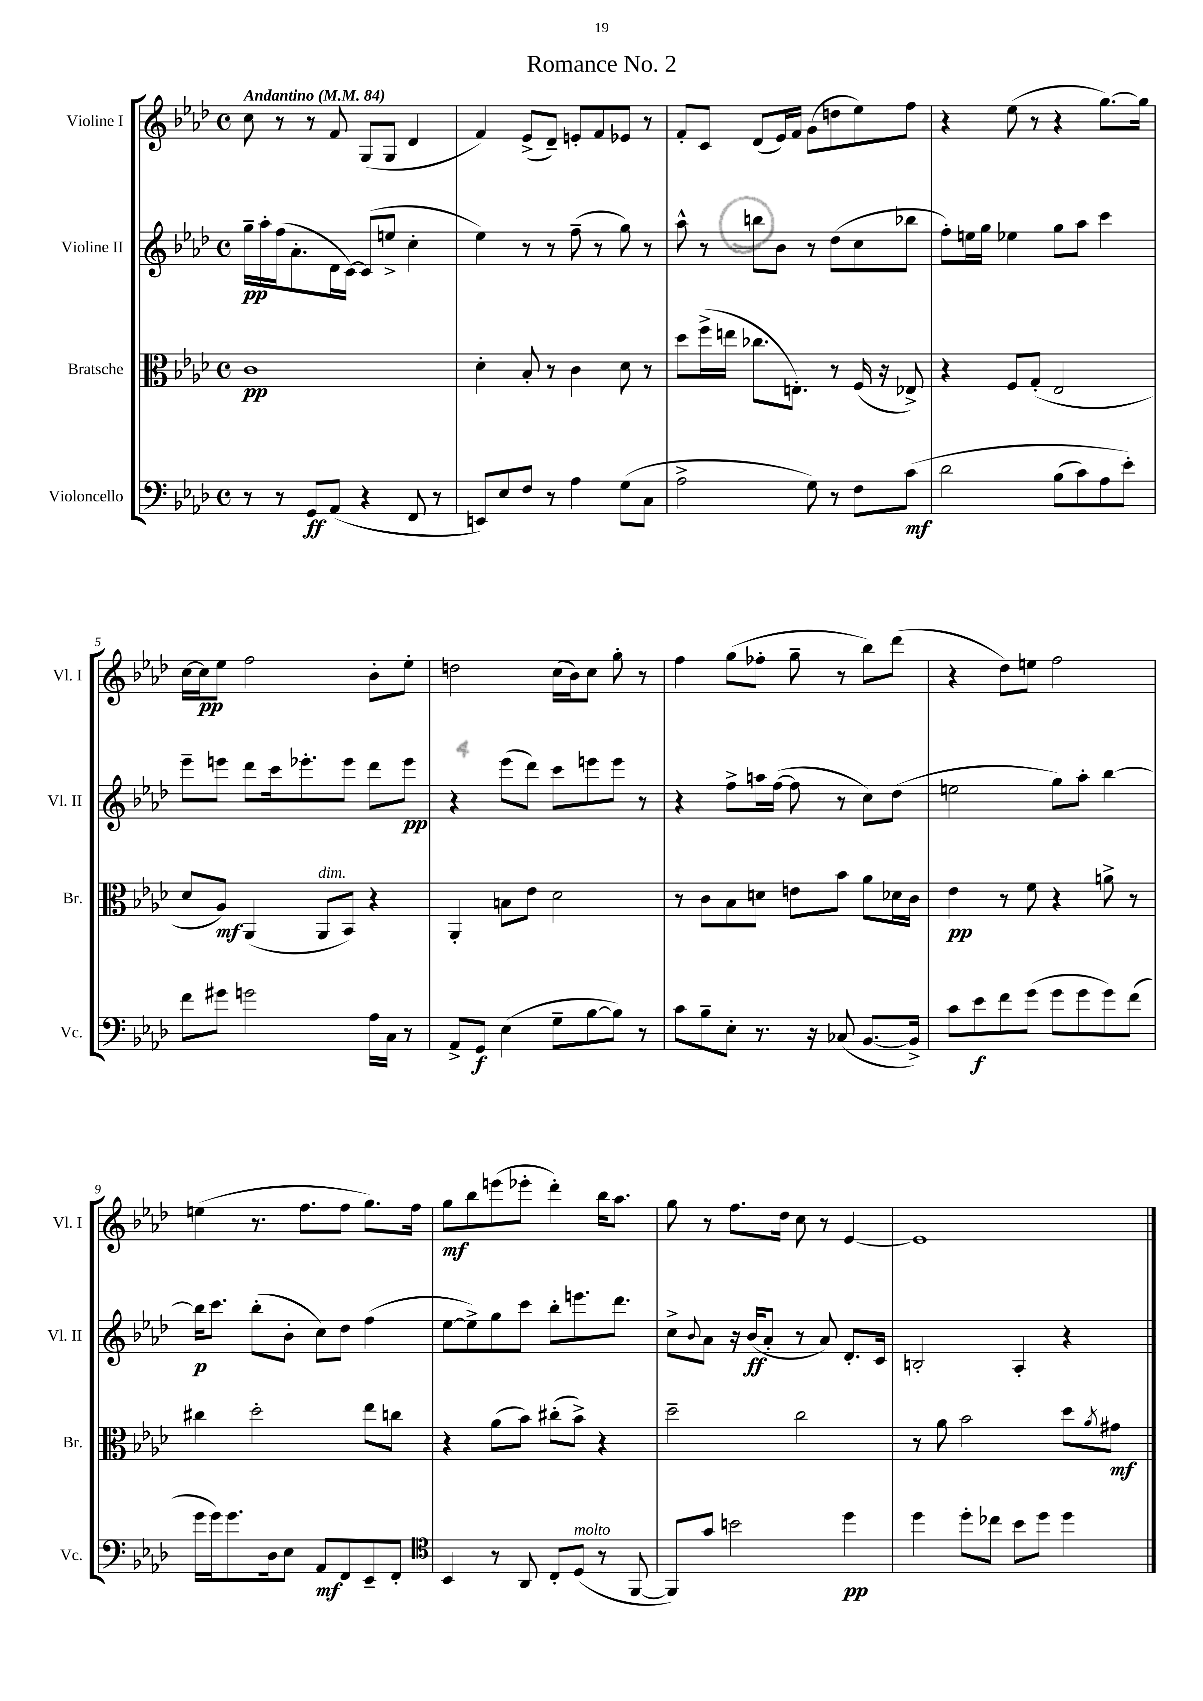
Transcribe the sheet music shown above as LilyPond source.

\header { title = "Romance No. 2" }
<<
\new StaffGroup <<
\new Staff = "s0" \with { instrumentName = "Violine I" shortInstrumentName = "Vl. I" } {
    \clef treble \key aes \major \defaultTimeSignature \time 4/4 \tempo "Andantino" 4 = 84
    c''8 r8 r8 f'8 g8( g8 des'4 |
    f'4) ees'8->( des'8--) e'8-. f'8 ees'8 r8 |
    f'8-. c'8 des'8( ees'16) f'16 g'8( d''8 ees''8) f''8 |
    r4 ees''8( r8 r4 g''8.~) g''16 |
    c''16~ c''16\pp ees''8 f''2 bes'8-. ees''8-. |
    d''2 c''16( bes'16) c''8 g''8-. r8 |
    f''4 g''8( fes''8-. g''8-- r8 bes''8) des'''8( |
    r4 des''8) e''8 f''2 |
    e''4( r8. f''8. f''8 g''8.) f''16 |
    g''8\mf bes''8 e'''8( ees'''8-. des'''4-.) bes''16 aes''8. |
    g''8 r8 f''8. des''16 c''8 r8 ees'4~ |
    ees'1 \bar "|." |
}
\new Staff = "s1" \with { instrumentName = "Violine II" shortInstrumentName = "Vl. II" } {
    \clef treble \key aes \major \defaultTimeSignature \time 4/4
    g''16--\pp aes''16-. f''16( aes'8.-. des'16 c'16~) c'8( e''8-> c''4-. |
    ees''4) r8 r8 f''8--( r8 g''8) r8 |
    aes''8-^ r8 b''8 bes'8 r8 des''8( c''8 bes''8 |
    f''8-.) e''16 g''16 ees''4 g''8 aes''8 c'''4 |
    ees'''8-- e'''8 des'''8 c'''16 ees'''8.-. ees'''8 des'''8 ees'''8\pp |
    r4 ees'''8( des'''8) c'''8 e'''8 e'''8 r8 |
    r4 f''8-> a''16 f''16~( f''8 r8 c''8) des''8( |
    e''2 g''8) aes''8-. bes''4~ |
    bes''16\p c'''8. bes''8-.( bes'8-. c''8) des''8 f''4( |
    ees''8~ ees''8->) g''8 c'''8 bes''8-. e'''8. des'''8. |
    c''8-> \appoggiatura { bes'8 } aes'8 r16 bes'16\ff( aes'8-. r8 aes'8) des'8.-. c'16 |
    b2-. aes4-. r4 \bar "|." |
}
\new Staff = "s2" \with { instrumentName = "Bratsche" shortInstrumentName = "Br." } {
    \clef alto \key aes \major \defaultTimeSignature \time 4/4
    c'1\pp |
    des'4-. bes8-. r8 c'4 des'8 r8 |
    des''8 f''16->( e''16 ces''8. e8.-.) r8 f16( r16 ees8->) |
    r4 f8 g8-.( ees2 |
    des'8 aes8\mf) aes,4( aes,8^\markup { \italic "dim." } bes,8) r4 |
    aes,4-. b8 ees'8 des'2 |
    r8 c'8 bes8 d'8 e'8 bes'8 aes'8 des'16 c'16 |
    ees'4\pp r8 f'8 r4 a'8-> r8 |
    cis''4 des''2-. ees''8 c''8 |
    r4 aes'8( bes'8) cis''8-.( bes'8->) r4 |
    des''2-- c''2 |
    r8 aes'8 bes'2 des''8 \acciaccatura { aes'8 } gis'8\mf \bar "|." |
}
\new Staff = "s3" \with { instrumentName = "Violoncello" shortInstrumentName = "Vc." } {
    \clef bass \key aes \major \defaultTimeSignature \time 4/4
    r8 r8 g,8\ff aes,8( r4 f,8 r8 |
    e,8) ees8 f8 r8 aes4 g8( c8 |
    aes2-> g8) r8 f8 c'8\mf\( |
    des'2 bes8( c'8) aes8 ees'8-.\) |
    f'8 gis'8 g'2 aes16 c16 r8 |
    aes,8-> g,8\f ees4( g8-- bes8~ bes8) r8 |
    c'8 bes8-- ees8-. r8. r16 ces8( bes,8.~ bes,16->) |
    c'8 ees'8\f f'8 g'8( g'8 g'8 g'8) f'8( |
    g'16 g'16) g'8. des16 ees8 aes,8\mf f,8 ees,8-- f,8-. |
    \clef tenor bes,4 r8 aes,8 c8-. des8^\markup { \italic "molto" }( r8 f,8~ |
    f,8) g'8 b'2 des''4\pp |
    des''4 des''8-. ces''8 bes'8 des''8 des''4 \bar "|." |
}
>>
>>
